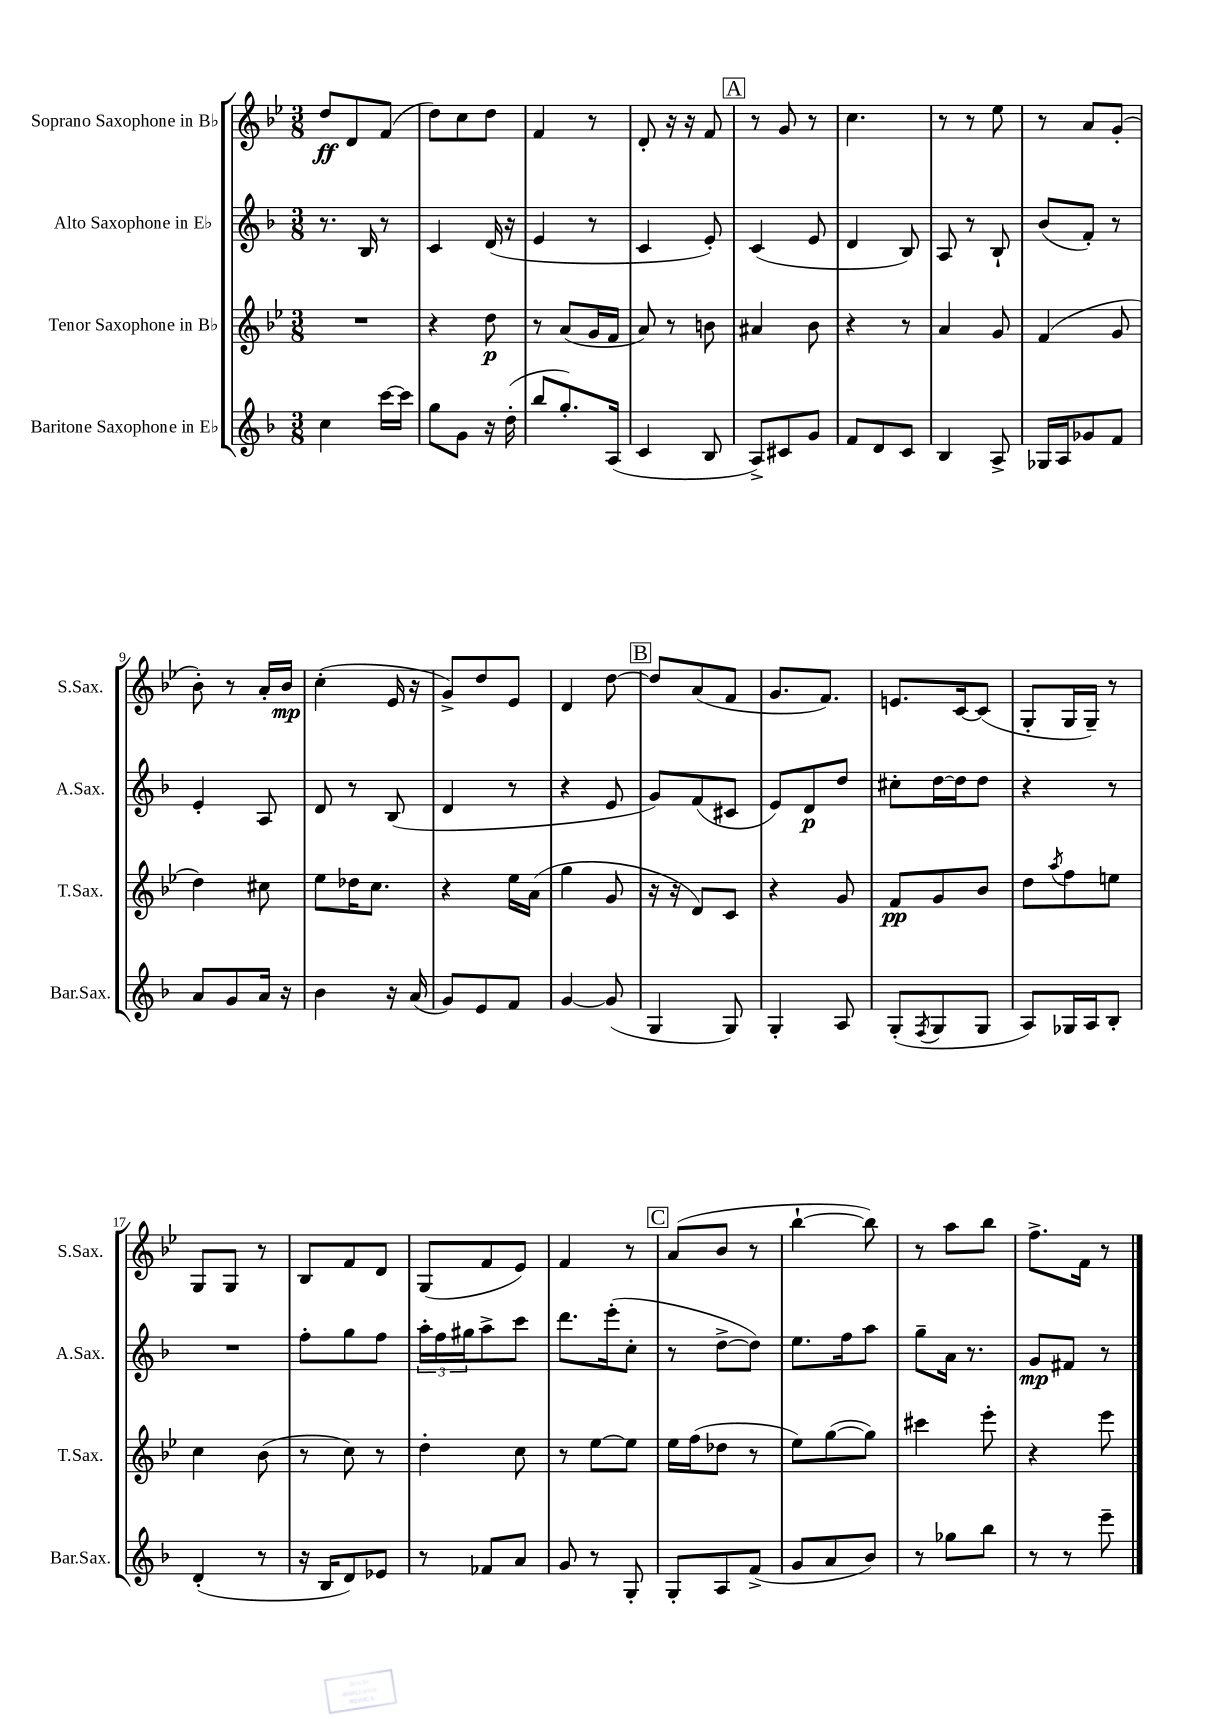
<<
\new StaffGroup <<
\new Staff = "s0" \with { instrumentName = "Soprano Saxophone in Bb" shortInstrumentName = "S.Sax." } {
    \clef treble \key bes \major \numericTimeSignature \time 3/8
    d''8\ff d'8 f'8( |
    d''8) c''8 d''8 |
    f'4 r8 |
    d'8-. r16 r16 f'8 |
    \mark \markup { \box "A" } r8 g'8 r8 |
    c''4. |
    r8 r8 ees''8 |
    r8 a'8 g'8-.( |
    bes'8-.) r8 a'16-. bes'16\mp |
    c''4-.( ees'16 r16 |
    g'8->) d''8 ees'8 |
    d'4 d''8~ |
    \mark \markup { \box "B" } d''8 a'8( f'8 |
    g'8. f'8.) |
    e'8. c'16~ c'8( |
    g8-. g16 g16--) r8 |
    g8 g8 r8 |
    bes8 f'8 d'8 |
    g8( f'8 ees'8) |
    f'4 r8 |
    \mark \markup { \box "C" } a'8( bes'8 r8 |
    bes''4~-! bes''8) |
    r8 a''8 bes''8 |
    f''8.-> f'16 r8 \bar "|." |
}
\new Staff = "s1" \with { instrumentName = "Alto Saxophone in Eb" shortInstrumentName = "A.Sax." } {
    \clef treble \key f \major \numericTimeSignature \time 3/8
    r8. bes16 r8 |
    c'4 d'16( r16 |
    e'4 r8 |
    c'4 e'8-.) |
    \mark \markup { \box "A" } c'4( e'8 |
    d'4 bes8) |
    a8 r8 bes8-! |
    bes'8( f'8-.) r8 |
    e'4-. a8 |
    d'8 r8 bes8( |
    d'4 r8 |
    r4 e'8 |
    \mark \markup { \box "B" } g'8) f'8( cis'8 |
    e'8) d'8\p d''8 |
    cis''8-. d''16~ d''16 d''8 |
    r4 r8 |
    R4. |
    f''8-. g''8 f''8 |
    \tuplet 3/2 { a''16-. f''16 gis''16 } a''8-> c'''8 |
    d'''8. e'''16-.( c''8-. |
    \mark \markup { \box "C" } r8 d''8~-> d''8) |
    e''8. f''16 a''8 |
    g''8-- a'16 r8. |
    g'8\mp fis'8 r8 \bar "|." |
}
\new Staff = "s2" \with { instrumentName = "Tenor Saxophone in Bb" shortInstrumentName = "T.Sax." } {
    \clef treble \key bes \major \numericTimeSignature \time 3/8
    R4. |
    r4 d''8\p |
    r8 a'8( g'16 f'16 |
    a'8) r8 b'8 |
    \mark \markup { \box "A" } ais'4 bes'8 |
    r4 r8 |
    a'4 g'8 |
    f'4( g'8 |
    d''4) cis''8 |
    ees''8 des''16 c''8. |
    r4 ees''16 a'16( |
    g''4 g'8 |
    \mark \markup { \box "B" } r16 r16 d'8) c'8 |
    r4 g'8 |
    f'8\pp g'8 bes'8 |
    d''8 \acciaccatura { a''8 } f''8 e''8 |
    c''4 bes'8( |
    r8 c''8) r8 |
    d''4-. c''8 |
    r8 ees''8~ ees''8 |
    \mark \markup { \box "C" } ees''16 f''16( des''8 r8 |
    ees''8) g''8~( g''8) |
    cis'''4 ees'''8-. |
    r4 ees'''8 \bar "|." |
}
\new Staff = "s3" \with { instrumentName = "Baritone Saxophone in Eb" shortInstrumentName = "Bar.Sax." } {
    \clef treble \key f \major \numericTimeSignature \time 3/8
    c''4 c'''16~ c'''16 |
    g''8 g'8 r16 d''16-.( |
    bes''8 g''8.-.) a16( |
    c'4 bes8 |
    \mark \markup { \box "A" } a8->) cis'8 g'8 |
    f'8 d'8 c'8 |
    bes4 a8-> |
    ges16 a16 ges'8 f'8 |
    a'8 g'8 a'16 r16 |
    bes'4 r16 a'16( |
    g'8) e'8 f'8 |
    g'4~ g'8( |
    \mark \markup { \box "B" } g4 g8) |
    g4-. a8 |
    g8-.( \acciaccatura { f8 } g8 g8 |
    a8) ges16 a16 bes8-. |
    d'4-.( r8 |
    r16 bes16 d'8) ees'8 |
    r8 fes'8 a'8 |
    g'8 r8 g8-. |
    \mark \markup { \box "C" } g8-. a8 f'8->( |
    g'8 a'8 bes'8) |
    r8 ges''8 bes''8 |
    r8 r8 e'''8-- \bar "|." |
}
>>
>>
